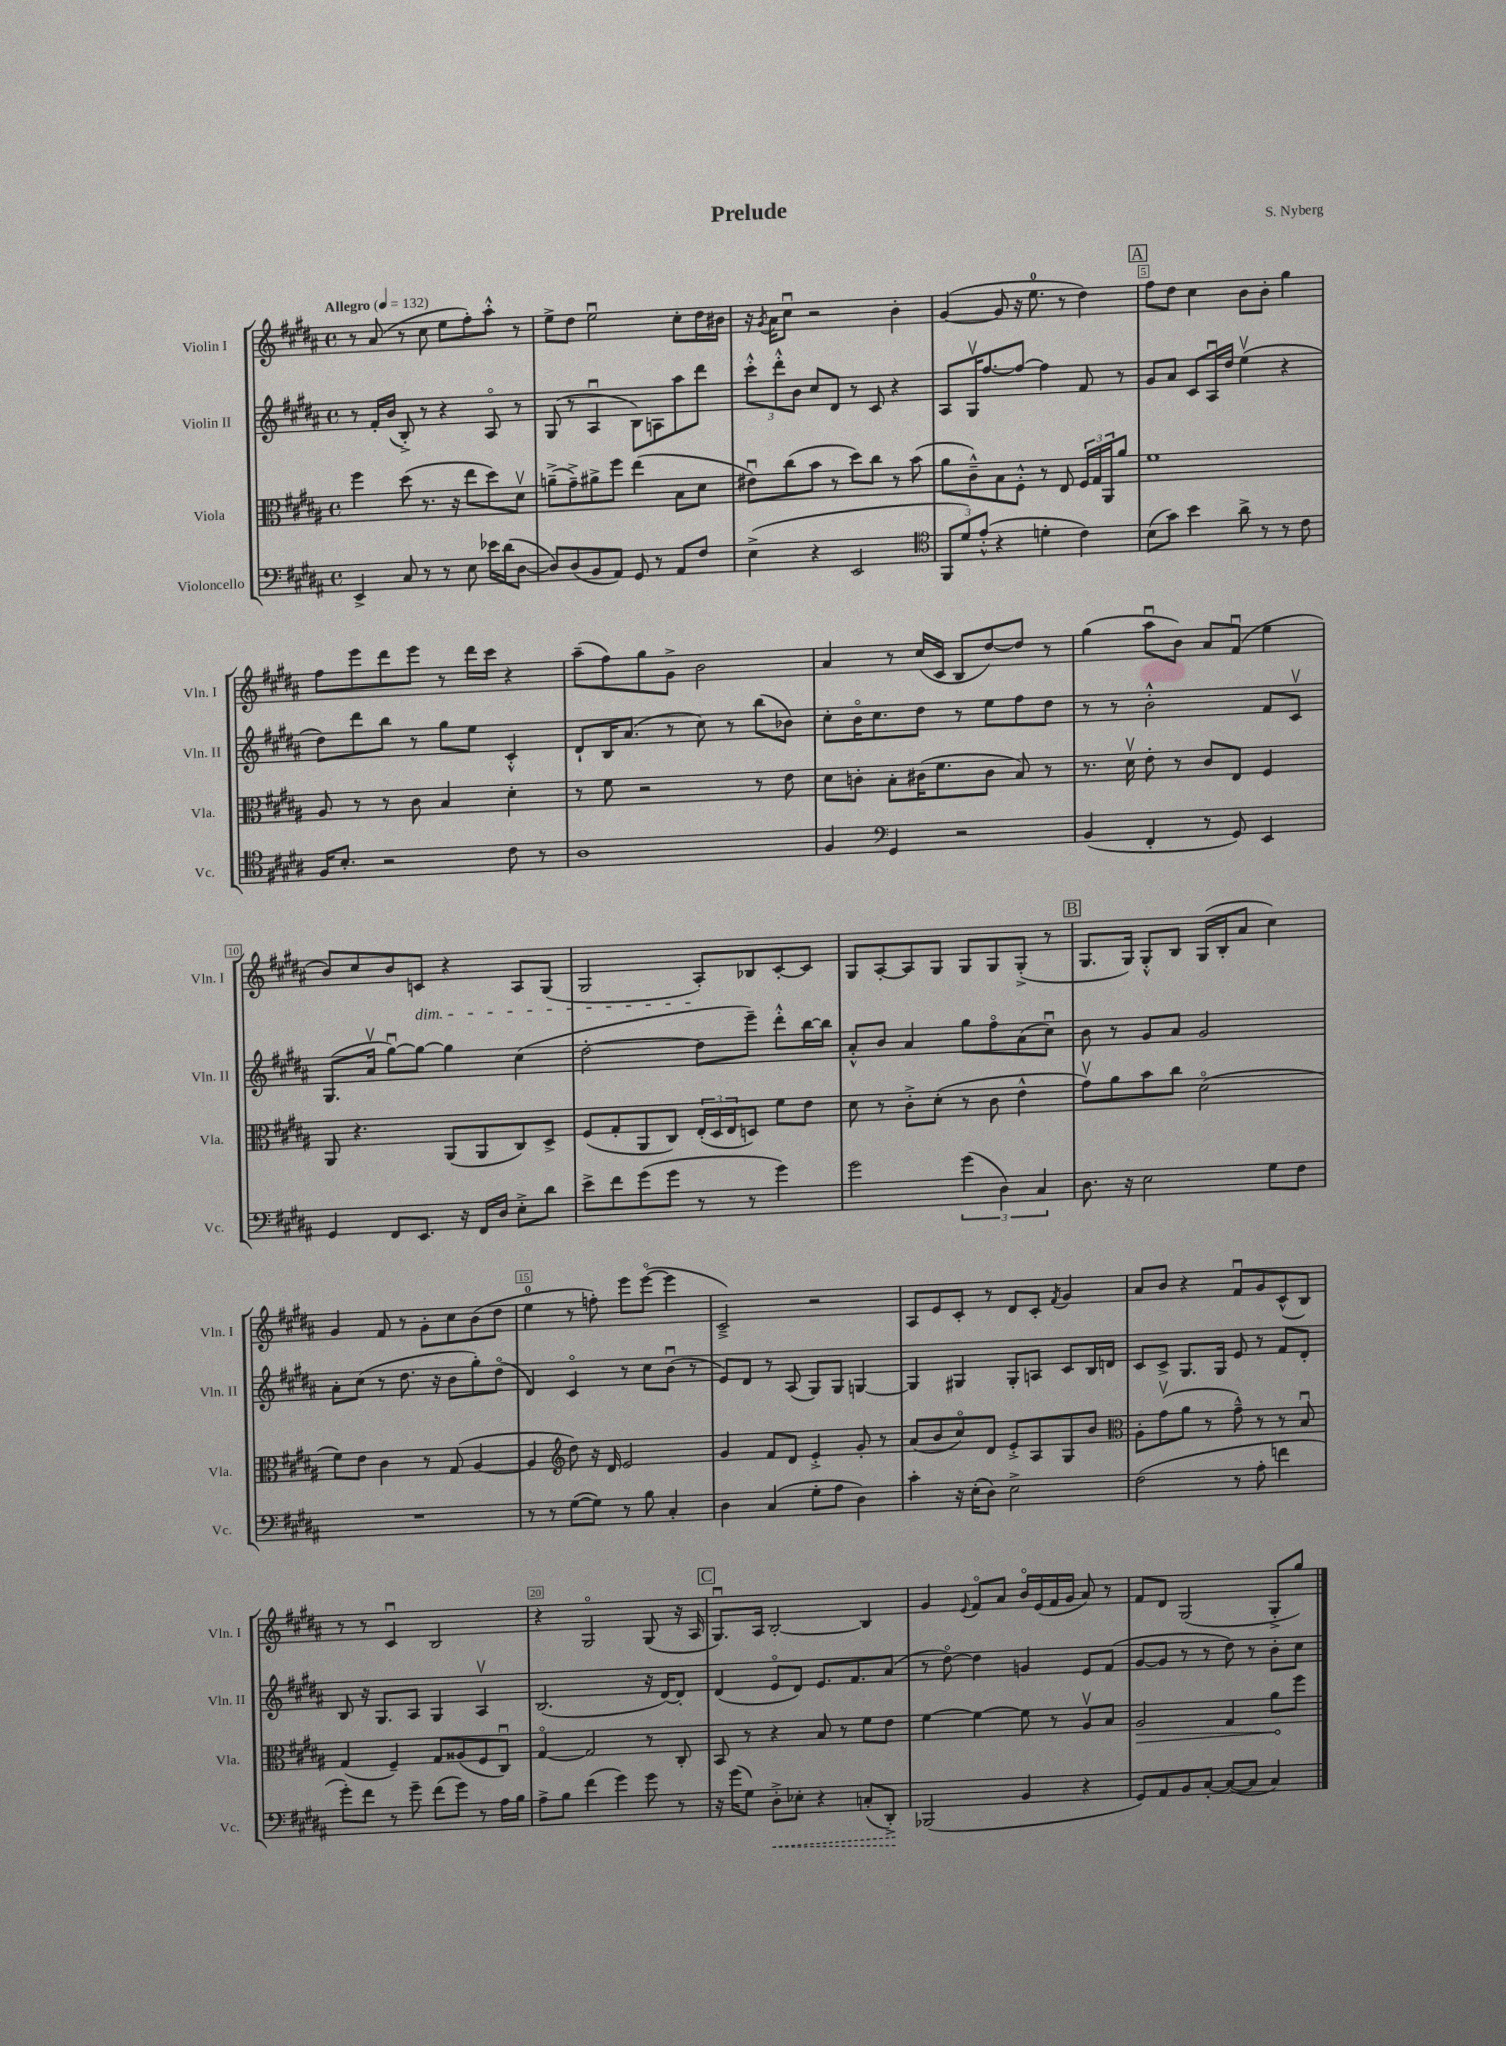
\header { title = "Prelude" composer = "S. Nyberg" }
<<
\new StaffGroup <<
\new Staff = "s0" \with { instrumentName = "Violin I" shortInstrumentName = "Vln. I" } {
    \clef treble \key b \major \defaultTimeSignature \time 4/4 \tempo "Allegro" 4 = 132
    r8 ais'8( r8 cis''8 e''8 fis''8-.) ais''8-.-^ r8 |
    e''8-> dis''8 e''2\downbow cis''8-. dis''16 bis'16 |
    r16 \acciaccatura { gis'8 } ais'16 cis''8\downbow r2 b'4-. |
    gis'4~( gis'8 r16 e''8.-0 r8 dis''4) |
    \mark \markup { \box "A" } fis''8 dis''8 cis''4 b'8 b'8-. gis''4 |
    fis''8 e'''8 dis'''8 e'''8 r8 dis'''16 cis'''16 r4 |
    ais''8--( fis''8) gis''8 gis'8-> b'2 |
    ais'4 r8 cis''16( cis'16 b8 dis''8~) dis''8 r8 |
    gis''4( ais''8\downbow b'8) ais'8 fis'8\downbow( e''4 |
    b'8) cis''8 b'8 c'8\dim r4 ais8 gis8( |
    gis2 ais8-.\!) bes8 cis'8~-. cis'8 |
    gis8 ais8~-. ais8 gis8 gis8 gis8 gis8-.->( r8 |
    \mark \markup { \box "B" } gis8. gis16) gis8-.-^ b8 gis16( b16-. ais'8 cis''4) |
    gis'4 fis'8 r8 gis'8-. cis''8 b'8( dis''8 |
    e''4-0 r8 f''8-.) e'''8 e'''8~\flageolet( e'''4 |
    cis'2--->) r2 |
    ais8 e'8 cis'8-. r8 dis'8 cis'8-. \acciaccatura { fis'8 } gis'4 |
    ais'8 b'8 r4 fis'8\downbow gis'8 cis'8-^( b8) |
    r8 r8 cis'4\downbow b2 |
    r4 gis2\flageolet gis8( r16 ais16 |
    \mark \markup { \box "C" } gis8.\downbow) ais16 b2~-. b4 |
    gis'4 \appoggiatura { e'8 } fis'8\flageolet ais'8 b'16\flageolet e'16( fis'16 gis'16 ais'8) r8 |
    fis'8 dis'8 gis2( gis8-.-> gis''8) \bar "|." |
}
\new Staff = "s1" \with { instrumentName = "Violin II" shortInstrumentName = "Vln. II" } {
    \clef treble \key b \major \defaultTimeSignature \time 4/4
    r8 fis'16-. b'16( b8-.->) r8 r4 ais8\flageolet r8 |
    gis8( r8 ais4\downbow b8) a8 ais''8 dis'''8 |
    \tuplet 3/2 { cis'''8-.-^ dis'''8-.-^ b'8 } cis''8 dis'8 r8 cis'8 r4 |
    ais8 gis16\upbow fis''8.~ fis''8~ fis''4 fis'8 r8 |
    \mark \markup { \box "A" } gis'8 ais'8 cis'8 ais16\downbow dis''16 e''4\upbow( r4 |
    dis''8) dis'''8 b''8 r8 gis''8 e''8 cis'4-.-^ |
    dis'8-! b16 ais'8.( r8 cis''8) r8 b''8( bes'8) |
    cis''8-. b'16\flageolet cis''8. dis''8 r8 e''8 fis''8 dis''8 |
    r8 r8 b'2-.-^ fis'8 cis'8\upbow |
    gis8.( ais'16\upbow gis''8~\downbow) gis''8~ gis''4 cis''4( |
    dis''2~-. dis''8 e'''8--) dis'''8-.-^ b''16~ b''16 |
    ais'8-.-^ b'8 ais'4 gis''8 fis''8\flageolet ais'8( cis''8\downbow) |
    \mark \markup { \box "B" } b'8 r8 gis'8 ais'8 gis'2 |
    ais'8-. cis''8( r8 dis''8. r16 b'8 gis''8-.) dis''8\flageolet( |
    dis'4) cis'4\flageolet r8 cis''8 b'8\downbow( r8 |
    e'8) dis'8 r8 ais8( gis8) gis8 g4~ |
    g4 gis4 gis8-. a8 cis'8 b16 d'16 |
    cis'8 cis'8-> gis8. gis16 e'8 r8 fis'8 dis'8-. |
    b8 r16 gis8. ais8 gis4 ais4\upbow |
    b2.( r16 dis'16~) dis'8-. |
    \mark \markup { \box "C" } dis'4( e'8\flageolet dis'8) e'8. fis'8. ais'8( |
    r8 dis''8~\flageolet) dis''4 g'4 e'8 fis'8( |
    gis'8~ gis'8 r8 r8 dis''8) r8 b'8-. cis''8 \bar "|." |
}
\new Staff = "s2" \with { instrumentName = "Viola" shortInstrumentName = "Vla." } {
    \clef alto \key b \major \defaultTimeSignature \time 4/4
    fis''4 dis''8( r8. r16 e''8 dis''8) dis'8\upbow |
    a'8--->( gis'8--->) ais'8-> fis''8 e''4( b8 dis'8 |
    eis'8\downbow) cis''8( b'8 r8 dis''8) cis''8 r8 b'8( |
    ais'8 cis'8---^) b8 fis8-.-^ r8 e8 \tuplet 3/2 { fis16 gis16 ais,16 } ais'8 |
    \mark \markup { \box "A" } fis'1 |
    ais8 r8 r8 cis'8 b4 dis'4-. |
    r8 fis'8 r2 r8 e'8 |
    dis'8 c'8-. b8-. cis'16( fis'8. cis'8 b8) r8 |
    r8. dis'16\upbow e'8-. r8 cis'8 e8 fis4 |
    ais,8 r4. ais,8( ais,8 cis8) dis8-> |
    fis8( gis8-. ais,8 cis8) \tuplet 3/2 { e16-.( dis16 e16 } d8) fis'8 e'8 |
    dis'8 r8 cis'8-.-> dis'8-.( r8 cis'8 e'4-^ |
    \mark \markup { \box "B" } gis'8\upbow) ais'8 b'8 cis''8 dis'2\flageolet( |
    fis'8) e'8 cis'4 r8 gis8( ais4~ |
    ais4 \clef treble dis''8) r16 dis'16 e'2 |
    gis'4 fis'8 dis'8 e'4-.-> gis'8-. r8 |
    ais'8( b'8 cis''8\flageolet) dis'8 e'8-.-> ais8 gis8 b'8 |
    \clef alto ais8-. gis'8\upbow( ais'8 r8 gis'8---^) r8 r8 b8\downbow |
    gis4( fis4--) gis8 aisis8( fis8 cis8\downbow) |
    gis4~\flageolet gis2 r8 cis8-. |
    \mark \markup { \box "C" } b,8 r8 r4 b8 r8 fis'8 e'8 |
    fis'4~ fis'4~ fis'8 r8 ais8\upbow b8 |
    \once \override Hairpin.circled-tip = ##t ais2\> gis4 ais'8\! fis''8 \bar "|." |
}
\new Staff = "s3" \with { instrumentName = "Violoncello" shortInstrumentName = "Vc." } {
    \clef bass \key b \major \defaultTimeSignature \time 4/4
    e,4-> cis8 r8 r8 e8 ees'16 dis'16( dis8~ |
    dis8) dis8( b,8 ais,8) gis,8 r8 ais,8 fis8 |
    e4->( r4 e,2 |
    \clef tenor \tuplet 3/2 { fis,8 dis'8) e'8-.-^( } r4 d'4-. cis'4) |
    \mark \markup { \box "A" } b8( gis'8) b'4 ais'8-> r8 r8 cis'8 |
    fis16 b8.-. r2 cis'8 r8 |
    ais1 |
    fis4 \clef bass gis,4 r2 |
    b,4( fis,4-. r8 gis,8) e,4 |
    gis,4 fis,8 e,8. r16 fis,16 dis16 e8-.-> dis'8 |
    e'8-> fis'8 gis'8( gis'8 r8 r8 gis'4) |
    gis'2 \tuplet 3/2 { gis'4( dis4) cis4 } |
    \mark \markup { \box "B" } dis8. r16 e2 gis8 fis8 |
    R1 |
    r8 r8 gis8~( gis8) r8 b8 cis4-. |
    dis4 cis4( gis8-. ais8 dis4) |
    cis'4-. r16 e16-.( dis8) e2-> |
    fis2( r8 ais8-. f'4 |
    gis'8-.) fis'8 r8 gis'8-- fis'8( gis'8) r8 ais16 b16 |
    ais8-> b8 fis'4( gis'4) gis'8 r8 |
    \mark \markup { \box "C" } r16 gis'16( gis8) \once \override Hairpin.style = #'dashed-line dis8-.->\< ees8-. r4 c8-.( dis,8-.->\!) |
    bes,,2( b,4 r4 |
    gis,8) ais,8 b,8 cis8~-. cis8~( cis8 cis4) \bar "|." |
}
>>
>>
\layout { \context { \Score \override BarNumber.break-visibility = ##(#f #t #t) barNumberVisibility = #(every-nth-bar-number-visible 5) \override BarNumber.stencil = #(make-stencil-boxer 0.1 0.3 ly:text-interface::print) } }
